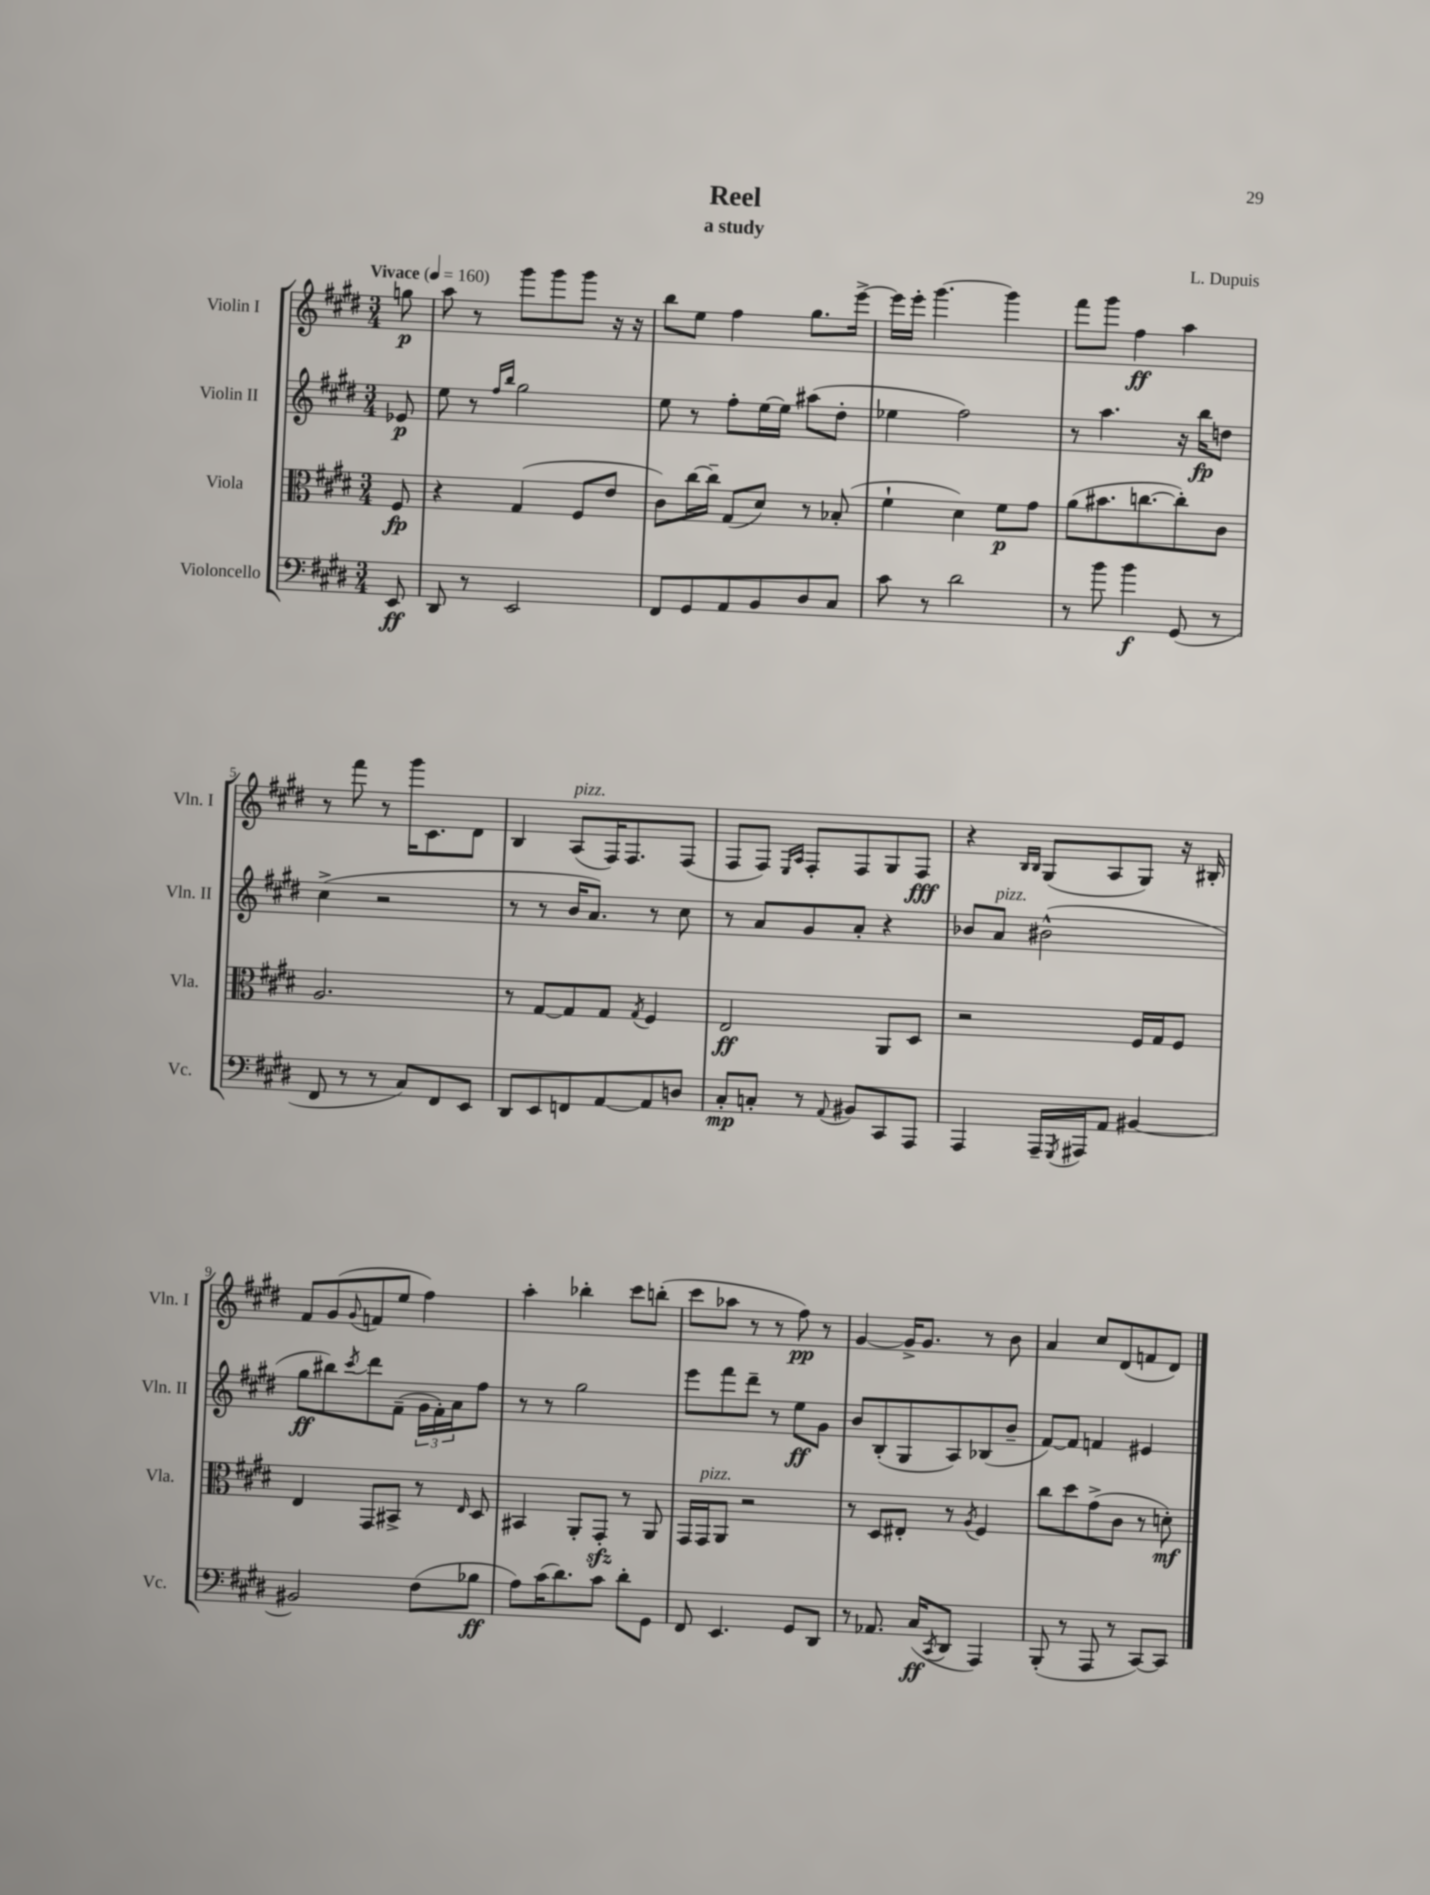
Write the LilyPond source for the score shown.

\header { title = "Reel" composer = "L. Dupuis" subtitle = "a study" }
<<
\new StaffGroup <<
\new Staff = "s0" \with { instrumentName = "Violin I" shortInstrumentName = "Vln. I" } {
    \clef treble \key e \major \numericTimeSignature \time 3/4 \partial 8 \tempo "Vivace" 4 = 160
    g''8\p |
    a''8 r8 gis'''8 gis'''8 gis'''8 r16 r16 |
    b''8 e''8 fis''4 gis''8. e'''16~-> |
    e'''16 e'''16-. gis'''4.~ gis'''4 |
    fis'''8 gis'''8 fis''4\ff a''4 |
    r8 fis'''8 r8 gis'''16 cis'8. dis'8 |
    b4 a8^\markup { \italic "pizz." }( fis16) fis8. fis8( |
    fis8 fis8) \grace { e16 a16 } fis8-. fis8 gis8 fis8\fff |
    r4 \grace { b16 b16 } gis8( a8 gis8) r16 bis16-. |
    fis'8 gis'8( \appoggiatura { gis'8 } f'8 e''8 fis''4) |
    a''4-. bes''4-. cis'''8 b''8-.( |
    cis'''8 aes''8 r8 r8 fis''8\pp) r8 |
    gis'4~ gis'16-> gis'8. r8 b'8 |
    a'4 cis''8 dis'8( f'8 dis'8) \bar "|." |
}
\new Staff = "s1" \with { instrumentName = "Violin II" shortInstrumentName = "Vln. II" } {
    \clef treble \key e \major \numericTimeSignature \time 3/4 \partial 8
    ees'8\p |
    e''8 r8 \grace { fis''16 b''16 } gis''2 |
    e''8 r8 fis''8-. e''16~ e''16 ais''8( dis''8-. |
    ees''4 fis''2) |
    r8 a''4. r16 b''16\fp d''8 |
    cis''4->( r2 |
    r8 r8 b'16 a'8.) r8 cis''8 |
    r8 a'8 gis'8 a'8-. r4 |
    bes'8 a'8^\markup { \italic "pizz." } bis'2-^( |
    gis''8\ff bis''8) \acciaccatura { cis'''8 } dis'''8 fis'8--( \tuplet 3/2 { gis'16 fis'16-.) a'16 } fis''8 |
    r8 r8 gis''2 |
    e'''8 fis'''8 dis'''8-- r8 e''8\ff gis'8 |
    b'8 b8-.( gis8 a8) bes8( b'8-- |
    fis'8~) fis'8 f'4 eis'4 \bar "|." |
}
\new Staff = "s2" \with { instrumentName = "Viola" shortInstrumentName = "Vla." } {
    \clef alto \key e \major \numericTimeSignature \time 3/4 \partial 8
    fis8\fp |
    r4 gis4( fis8 e'8 |
    cis'8) cis''16~ cis''16-- gis8( dis'8) r8 bes8-.( |
    fis'4-! dis'4) fis'8\p gis'8 |
    a'8( bis'8. c''8.~ c''8-.) cis'8 |
    a2. |
    r8 gis8~ gis8 gis8 \acciaccatura { gis8 } fis4 |
    e2\ff a,8 dis8 |
    r2 fis16 gis16 fis8 |
    e4 gis,8 bis,8-> r8 \grace { e16 } dis8 |
    bis,4 a,8-. gis,8-.\sfz r8 a,8 |
    gis,16 gis,16^\markup { \italic "pizz." } a,8 r2 |
    r8 dis8 eis8-. r8 \acciaccatura { a8 } fis4 |
    cis''8 dis''8 gis'8->( cis'8 r8 d'8-.\mf) \bar "|." |
}
\new Staff = "s3" \with { instrumentName = "Violoncello" shortInstrumentName = "Vc." } {
    \clef bass \key e \major \numericTimeSignature \time 3/4 \partial 8
    e,8\ff |
    dis,8 r8 e,2 |
    fis,8 gis,8 a,8 b,8 dis8 cis8 |
    cis'8 r8 dis'2 |
    r8 b'8 b'4\f gis,8( r8 |
    fis,8 r8 r8 cis8) fis,8 e,8 |
    dis,8 e,8 f,8 a,8~ a,8 d8 |
    cis8-.\mp c8-. r8 \appoggiatura { a,8 } bis,8 cis,8 a,,8 |
    a,,4 a,,16-- \acciaccatura { gis,,8 } ais,,16 a,8 bis,4~ |
    bis,2 fis8( bes8\ff |
    a8) cis'16( dis'8.) cis'8 dis'8-. gis,8 |
    fis,8 e,4. gis,8 dis,8 |
    r8 aes,8. cis16\ff( \acciaccatura { cis,8 } dis,8 a,,4) |
    b,,8-.( r8 a,,8 r8 cis,8~) cis,8 \bar "|." |
}
>>
>>
